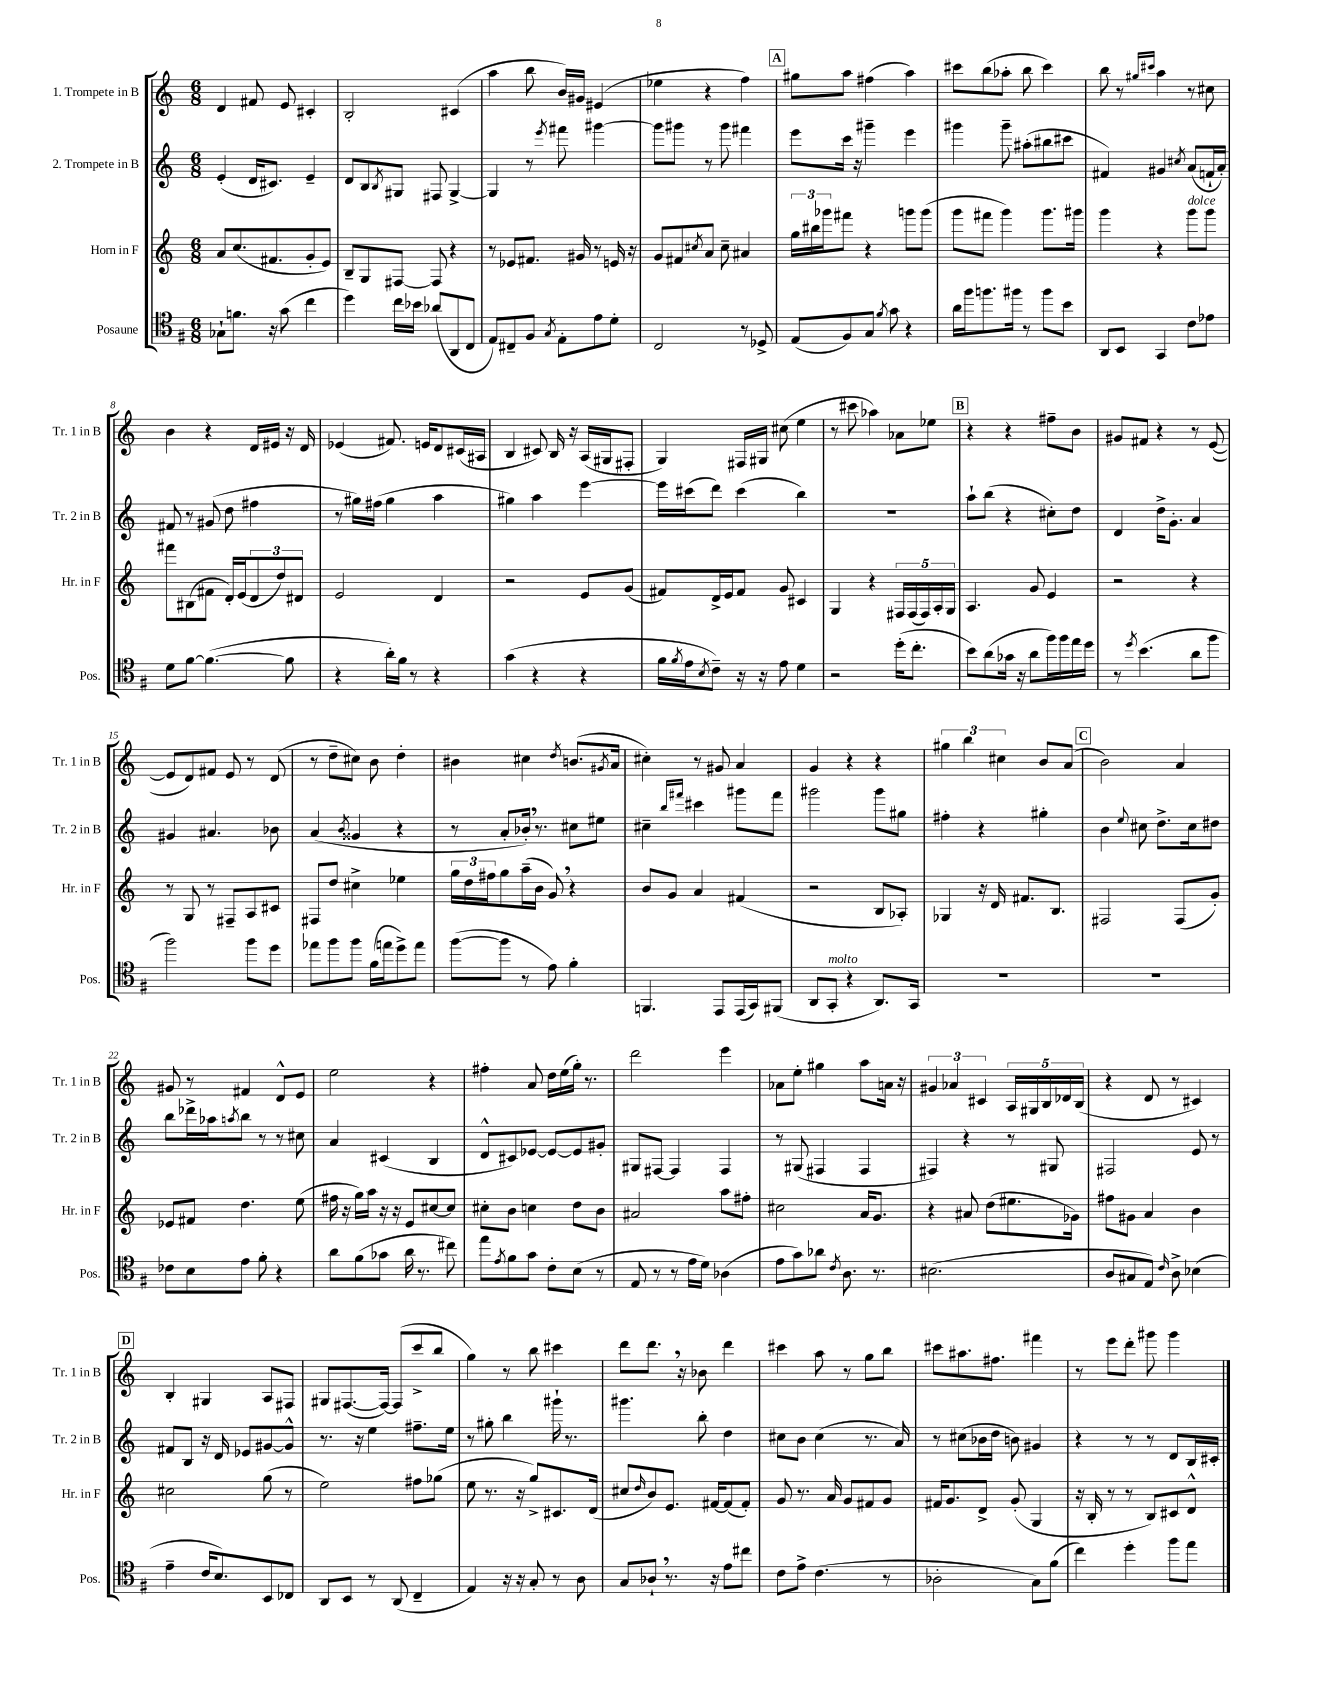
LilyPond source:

<<
\new StaffGroup <<
\new Staff = "s0" \with { instrumentName = "1. Trompete in B" shortInstrumentName = "Tr. 1 in B" } {
    \clef treble \key c \major \numericTimeSignature \time 6/8
    d'4 fis'8 e'8 cis'4-. |
    b2-. cis'4( |
    a''4 b''8 b'16) gis'16 eis'4( |
    ees''4 r4 f''4) |
    \mark \markup { \box "A" } gis''8 a''8 fis''4( a''4) |
    cis'''8 b''8( aes''8-. b''8 cis'''4) |
    b''8 r8 \grace { gis''16 cis'''16 } a''4 r8 cis''8 |
    b'4 r4 d'16 eis'16 r16 d'16 |
    ees'4( fis'8.) e'16 d'8 cis'16( ais16 |
    b4 cis'8) b16 r16 a16( gis16 fis8-. |
    g4) fis16 gis16 cis''8( e''4 |
    r8 cis'''8 aes''4) aes'8 ees''8 |
    \mark \markup { \box "B" } r4 r4 fis''8-- b'8 |
    gis'8 fis'8 r4 r8 e'8~( |
    e'8 d'8) fis'8 e'8 r8 d'8( |
    r8 d''8-- cis''8) b'8 d''4-. |
    bis'4 cis''4 \acciaccatura { d''8 } b'8.( \acciaccatura { gis'8 } a'16 |
    cis''4-.) r8 gis'8 a'4 |
    g'4 r4 r4 |
    \tuplet 3/2 { gis''4 b''4 cis''4 } b'8 a'8( |
    \mark \markup { \box "C" } b'2) a'4 |
    gis'8 r8 fis'4 d'8-^ e'8 |
    e''2 r4 |
    fis''4-. a'8 d''16 e''16( g''16-.) r8. |
    d'''2 e'''4 |
    aes'8 e''8-. gis''4 a''8 a'16 r16 |
    \tuplet 3/2 { gis'4 aes'4 cis'4 } \tuplet 5/4 { a16 gis16 b16 des'16 b16( } |
    r4 d'8 r8 cis'4) |
    \mark \markup { \box "D" } b4-. gis4 a8 fis8 |
    gis8 fis8.~( fis16~) fis8( c'''8-> b''8 |
    g''4) r8 b''8 cis'''4 |
    d'''8 d'''8. \breathe r16 bes'8 d'''4 |
    cis'''4 a''8 r8 g''8 b''8 |
    cis'''8 ais''8. fis''8. fis'''4 |
    r8 e'''8 d'''8-. gis'''8 gis'''4 \bar "|." |
}
\new Staff = "s1" \with { instrumentName = "2. Trompete in B" shortInstrumentName = "Tr. 2 in B" } {
    \clef treble \key c \major \numericTimeSignature \time 6/8
    e'4-.( d'16 cis'8.) e'4-- |
    d'8 b8 \acciaccatura { b8 } gis8 fis8 gis4~-> |
    gis4 r8 \acciaccatura { e'''8 } fis'''8 gis'''4~ |
    gis'''8 gis'''8 r8 gis'''8 fis'''4 |
    \mark \markup { \box "A" } e'''8 c'''16 r16 gis'''4-- e'''4 |
    gis'''4 gis'''8-- ais''8-.( bis''8 cis'''8 |
    fis'4) gis'4 \acciaccatura { cis''8 } a'8( f'16-! a'16-.) |
    fis'8 r8 gis'8( d''8 fis''4 |
    r8 gis''16) fis''16( gis''4 a''4 |
    gis''4) a''4 e'''4~ |
    e'''16 cis'''16( d'''8) cis'''4( b''4) |
    R2. |
    \mark \markup { \box "B" } a''8-! b''8( r4 cis''8-.) d''8 |
    d'4 d''16-> g'8.-. a'4 |
    gis'4 ais'4. bes'8 |
    a'4( \acciaccatura { b'8 } gisis'4 r4 |
    r8 a'8-. bes'16-.) \breathe r8. cis''8 eis''8 |
    cis''4-- \grace { b''16 fis'''16 } cis'''4 gis'''8 fis'''8 |
    gis'''2 gis'''8 gis''8 |
    fis''4-. r4 gis''4-. |
    \mark \markup { \box "C" } b'4 \appoggiatura { e''8 } cis''8 d''8.-> cis''16 dis''8 |
    b''8 des'''16-> aes''16 \acciaccatura { a''8 } b''8 r8 r8 cis''8 |
    a'4 cis'4( b4 |
    d'8-^ cis'8) ees'8~ ees'8~ ees'8 gis'8-. |
    gis8 fis8~ fis4 fis4 |
    r8 gis8( fis4 fis4 |
    fis4) r4 r8 gis8 |
    fis2 e'8 r8 |
    \mark \markup { \box "D" } fis'8 b8 r16 d'16 ees'8 gis'8~ gis'8-^ |
    r8. r16 e''4 fis''8.-- e''16 |
    r8 gis''8-. b''4 gis'''16-! r8. |
    gis'''4. b''8-. d''4 |
    cis''8 b'8 cis''4( r8. a'16) |
    r8 cis''8( bes'16 d''16 b'8) gis'4 |
    r4 r8 r8 d'8 b16 cis'16-. \bar "|." |
}
\new Staff = "s2" \with { instrumentName = "Horn in F" shortInstrumentName = "Hr. in F" } {
    \clef treble \key c \major \numericTimeSignature \time 6/8
    a'8 c''8.( fis'8. g'8-. e'8) |
    b8-- g8 fis8~ fis8 r4 |
    r8 ees'8 fis'8. gis'16 r8 e'16 r16 |
    g'8 fis'8 \acciaccatura { cis''8 } a'8 cis''8-- ais'4 |
    \mark \markup { \box "A" } \tuplet 3/2 { g''16 bis''16 ges'''16 } fis'''8 r4 g'''8 g'''8( |
    g'''8 fis'''8 g'''4) g'''8. gis'''16 |
    g'''4 r4 g'''8^\markup { \italic "dolce" } g'''8 |
    fis'''8 bis8( fis'8 d'16-.) e'16( \tuplet 3/2 { d'8 d''8) dis'8 } |
    e'2 d'4 |
    r2 e'8 g'8( |
    fis'8) d'16-> e'16 fis'8 g'8 cis'4 |
    g4 r4 \tuplet 5/4 { fis16 fis16( fis16) a16-. g16 } |
    \mark \markup { \box "B" } a4. g'8 e'4 |
    r2 r4 |
    r8 g8 r8 fis8-- a8 cis'8 |
    fis8 d''8 cis''4-> ees''4 |
    \tuplet 3/2 { g''16 d''16 fis''16 } g''8 a''16--( b'16 g'8) \breathe r4 |
    b'8 g'8 a'4 fis'4( |
    r2 b8 aes8-.) |
    ges4 r16 d'16 fis'8. b8. |
    \mark \markup { \box "C" } fis2 fis8( g'8-.) |
    ees'8 fis'8 d''4. e''8( |
    fis''16 r16 g''16) a''16 r16 r16 e'8 cis''8~ cis''8 |
    cis''8-. b'8 c''4 d''8 b'8 |
    ais'2 a''8 fis''8-. |
    cis''2 a'16 g'8. |
    r4 ais'8 d''8( eis''8. ges'16) |
    fis''8 gis'8 a'4 b'4 |
    \mark \markup { \box "D" } cis''2 g''8( r8 |
    e''2) fis''8 ges''8( |
    e''8 r8. r16 g''8->) cis'8. d'16( |
    cis''8 \grace { d''16 } b'8) e'8. fis'16~ fis'8( fis'8-.) |
    g'8 r8. a'16 g'8 fis'8 g'8 |
    fis'16 g'8. d'8-> g'8-.( g4 |
    r16 b16-. r8 r8 b8) cis'8 d'8-^ \bar "|." |
}
\new Staff = "s3" \with { instrumentName = "Posaune" shortInstrumentName = "Pos." } {
    \clef tenor \key g \major \numericTimeSignature \time 6/8
    ges8-! f'8. r16 g'8( c''4 |
    d''4) c''16 bes'16 aes'8( a,8 c8 |
    e8) cis8-- fis8 \acciaccatura { g8 } e8-. e'8 d'8-. |
    c2 r8 des8-> |
    \mark \markup { \box "A" } e8( fis8) g8 \acciaccatura { fis'8 } g'8 r4 |
    a'16 fis''16 f''8. fis''16 r8 fis''8 b'8 |
    a,8 b,8 g,4 c'8 ees'8 |
    d'8 fis'8~ fis'4.~( fis'8 |
    r4 a'16-.) fis'16 r8 r4 |
    g'4( r4 r4 |
    fis'16 \acciaccatura { fis'8 } e'16 \acciaccatura { b8 } c'8--) r16 r16 e'8 d'4 |
    r2 d''16-.( c''8.-. |
    \mark \markup { \box "B" } b'8) a'8( ges'16 r16 a'8 fis''16) fis''16 e''16 d''16 |
    r8 \acciaccatura { d''8 } b'4.( a'8 fis''8 |
    fis''2) fis''8 d''8 |
    ees''8 fis''8 fis''8 fis'16( e''16 d''8->) e''8 |
    fis''8~( fis''8 r8 e'8) fis'4-. |
    f,4. e,8 e,16( g,16) fis,8( |
    a,8 g,8-.^\markup { \italic "molto" } r4 a,8.) g,16 |
    R2. |
    \mark \markup { \box "C" } R2. |
    ces'8 b8 e'8 fis'8-. r4 |
    a'8 fis'8( ges'8 a'16 r8. cis''8) |
    e''8 \acciaccatura { e'8 } fis'8 g'8 c'8-. b8( r8 |
    e8 r8 r8 e'16 d'16) aes4( |
    e'8 g'8) aes'8 \acciaccatura { c'8 } a8. r8. |
    bis2.( |
    a8 gis8 e8) \grace { c'16 } a8-> bes4( |
    \mark \markup { \box "D" } e'4-- c'16 b8.) b,8 ces8 |
    a,8 b,8 r8 a,8( c4-- |
    e4) r16 r16 g8-. r8 a8 |
    g8 aes8-! \breathe r8. r16 e'8 cis''8 |
    c'8 e'8-> c'4.( r8 |
    aes2-. g8) fis'8( |
    c''4) d''4-. fis''8 e''8 \bar "|." |
}
>>
>>
